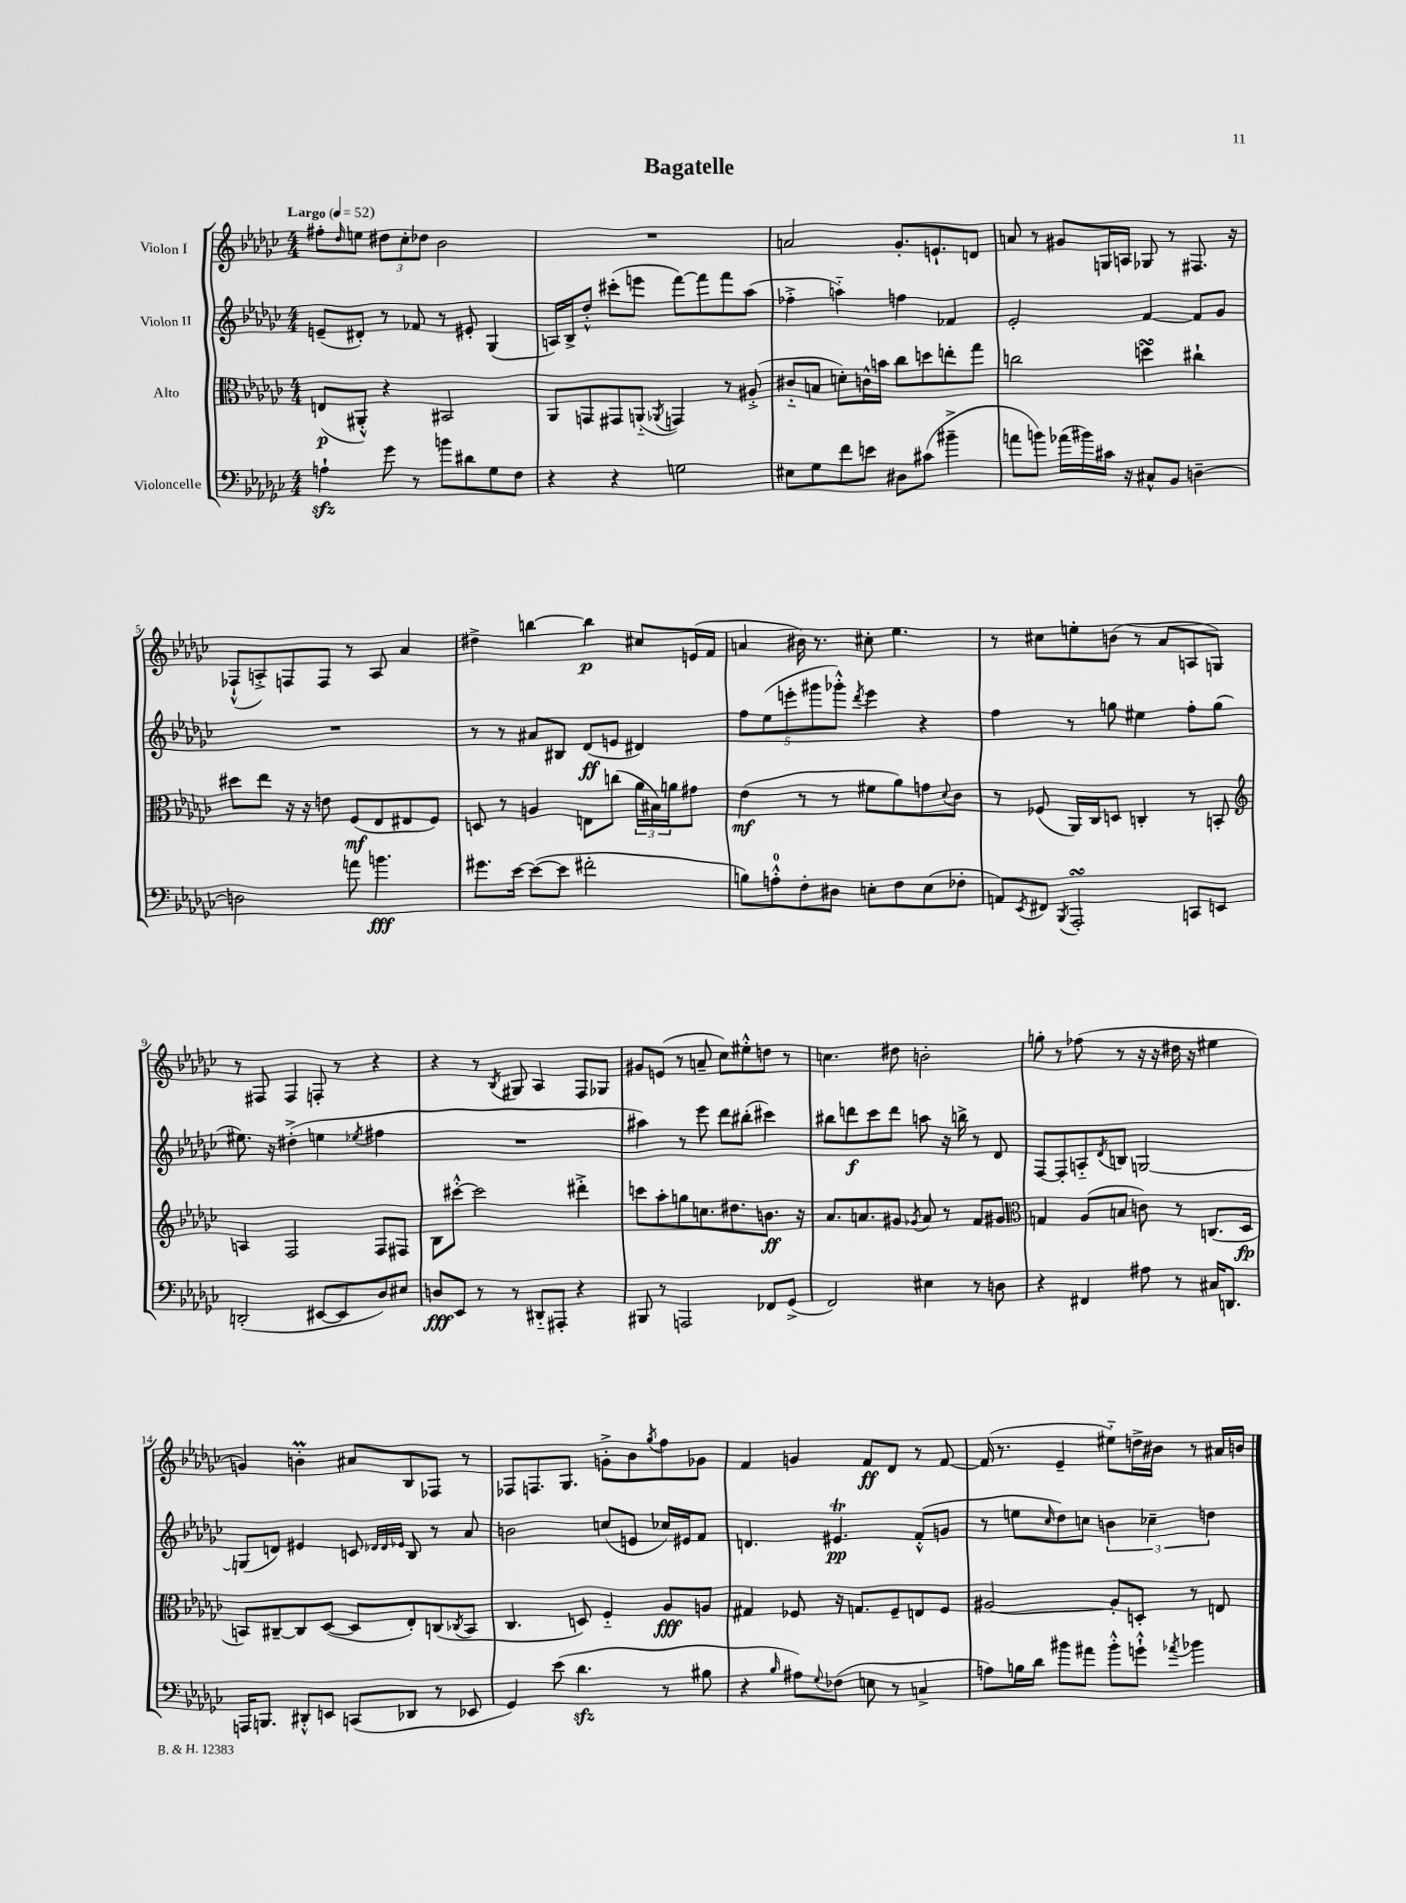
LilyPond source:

\header { title = "Bagatelle" }
<<
\new StaffGroup <<
\new Staff = "s0" \with { instrumentName = "Violon I" } {
    \clef treble \key ges \major \numericTimeSignature \time 4/4 \tempo "Largo" 4 = 52
    fis''8-. \grace { des''16 } e''8 \tuplet 3/2 { dis''8 ces''8-. des''8 } bes'2 |
    R1 |
    a'2 ges'8.-. e'8.-! d'8 |
    a'8 r8 gis'8 g16 a16 ges8 r8 fis8. r16 |
    fes8-!-^( a8-.->) f8 f8 r8 a8 aes'4 |
    dis''4-> b''4~ b''4\p cis''8 e'16( f'16 |
    a'4 bis'16) r8. cis''8-. ees''4. |
    r8 cis''8 e''8-. b'8( r8 aes'8 a8 g8) |
    r8 fis8 fis4 f8-. r8 r4 |
    r4 r8 \acciaccatura { bes8 } gis8 aes4 f8 ges8 |
    gis'8 e'8( r8 a'8-- ces''8) eis''8-.-^ d''8 r8 |
    c''4. dis''8 b'2-. |
    g''8-. r8 fes''8( r8 r16 r16 dis''16 r16 eis''4 |
    g'4) b'4-.\prall ais'8 bes8 fes8 r8 |
    fes8 f8. ges8. g'8-.-> bes'8 \acciaccatura { ges''8 } f''8 ges'8 |
    f'4 g'4 f'8\ff des'8 r8 f'8~ |
    f'16( r8. ees'4-- eis''8-_) d''16-> bis'16 r8 ais'16 b'16 \bar "|." |
}
\new Staff = "s1" \with { instrumentName = "Violon II" } {
    \clef treble \key ges \major \numericTimeSignature \time 4/4
    e'8--( dis'8-.) r8 fes'8 r8 eis'8-. ges4( |
    a16) bes16-> des''8-.-^ cis'''8-.( e'''8 f'''8~) f'''8 f'''8 aes''8( |
    fes''4-.-> a''4-_) f''4 fes'4 |
    ees'2-. f'4~ f'8 ges'8 |
    R1 |
    r8 r8 ais'8 bis8 des'8\ff( e'8 dis'4) |
    \tuplet 5/4 { f''8 ees''8( e'''8-. gis'''8 ges'''8-.-^) } \acciaccatura { des'''8 } e'''4 r4 |
    f''4 r8 g''8 eis''4 f''8-. g''8( |
    eis''8.) r16 dis''4-.->( e''4 \acciaccatura { ees''8 } fis''4 |
    R1 |
    ais''4) r8 ees'''8 des'''8 bis''8-.( cis'''4) |
    bis''8 d'''8\f ces'''8 d'''8 a''8 r16 b''16-> r8 des'8 |
    f8~ f8-. a8-_ \acciaccatura { des'8 } b8 g2~ |
    g8( d'8) eis'4 c'8 \grace { des'32 des'32 ees'32 } bes8 r8 aes'8 |
    b'2 c''8( e'8 ces''16) eis'16 f'8 |
    d'4. eis'4.\trill\pp f'8-.-^( g'8 |
    r8 e''8 \grace { ces''16 } des''8) c''8 \tuplet 3/2 { b'4 ces''4-- d''4 } \bar "|." |
}
\new Staff = "s2" \with { instrumentName = "Alto" } {
    \clef alto \key ges \major \numericTimeSignature \time 4/4
    e8\p( ais,8-.-^) r4 bis,2 |
    aes,8 g,8 gis,8 a,8-_( \acciaccatura { aes,8 } g,4) r8 ais8-.->( |
    cis'8-_ b8 d'8-.) c'16-^ b'16 ces''8 d''8 e''8-. ges''8 |
    c''2 d''4\turn cis''4-! |
    dis''8 ees''8 r16 r16 e'8 f8\mf( ees8 eis8 f8) |
    d8 r8 a4 e8 c''8( \tuplet 3/2 { aes'16 bis16) a'16 } gis'8 |
    ees'4\mf( r8 r8 fis'8 aes'8) g'8 \appoggiatura { des'8 } ces'8 |
    r8 fes8( aes,16) ces16 d8 c4-. r8 b,8-. |
    \clef treble a4 f2 f8 fis8 |
    bes8 cis'''8~-.-^ cis'''2 dis'''4-.-> |
    c'''8 aes''8-. g''8 c''8. dis''8. b'8.\ff r16 |
    aes'8. a'8. gis'8 \acciaccatura { ges'8 } a'8 r8 f'8 gis'8 |
    \clef alto g4 aes8( b8 c'8) r8 c8.( des16\fp |
    b,8) cis8~-- cis8 des8~( des8 ees8-.) c8( \acciaccatura { ces8 } b,8 |
    ces4. d8) f4-_ aes8\fff a8 |
    gis4 fes8 r16 g8. fes8-- e8 fes8 |
    ais2~ ais8-. d8-. r8 e8 \bar "|." |
}
\new Staff = "s3" \with { instrumentName = "Violoncelle" } {
    \clef bass \key ges \major \numericTimeSignature \time 4/4
    a4-!\sfz ges'8 r8 b'8 dis'8 ges8 f8 |
    r4 r4 g2 |
    eis8 ges8 f'8 e'8 dis8 cis'8( bis'4---> |
    a'8 b'8) aes'16( bis'16) cis'16 r16 cis8-^ bes,8 d4~-- |
    d2 a'8 b'4.\fff |
    gis'8. ees'16~ ees'8~( ees'8 fis'2-. |
    b8) a8-0-.-^ f8-. dis8 e8-. f8 e8( fes8-. |
    a,8) \acciaccatura { ees,8 } fis,8 \acciaccatura { bes,,8 } aes,,2-.\turn c,8 e,8 |
    d,2-.( eis,8~ eis,8 des8) eis8 |
    d8\fff ees,8 r8 r8 dis,8-_ ais,,8-. r4 |
    bis,,8 r8 a,,2 fes,8 ges,8->( |
    f,2) eis4 r8 d8 |
    r4 fis,4 ais8 r8 cis16 d,8. |
    a,,16 b,,8. dis,8-.-^ e,8 c,8( des,8 r8 ees,8 |
    ges,4) ees'8( des'4.\sfz r8 bis8 |
    r4 \grace { bes16 } ais8) \appoggiatura { ges8 } fes8( e8 r8 c4-> |
    a8) b16 des'16 bis'8 ais'8 bis'8-.-^ g'8-!-^ \acciaccatura { aes'8 } bes'4 \bar "|." |
}
>>
>>
